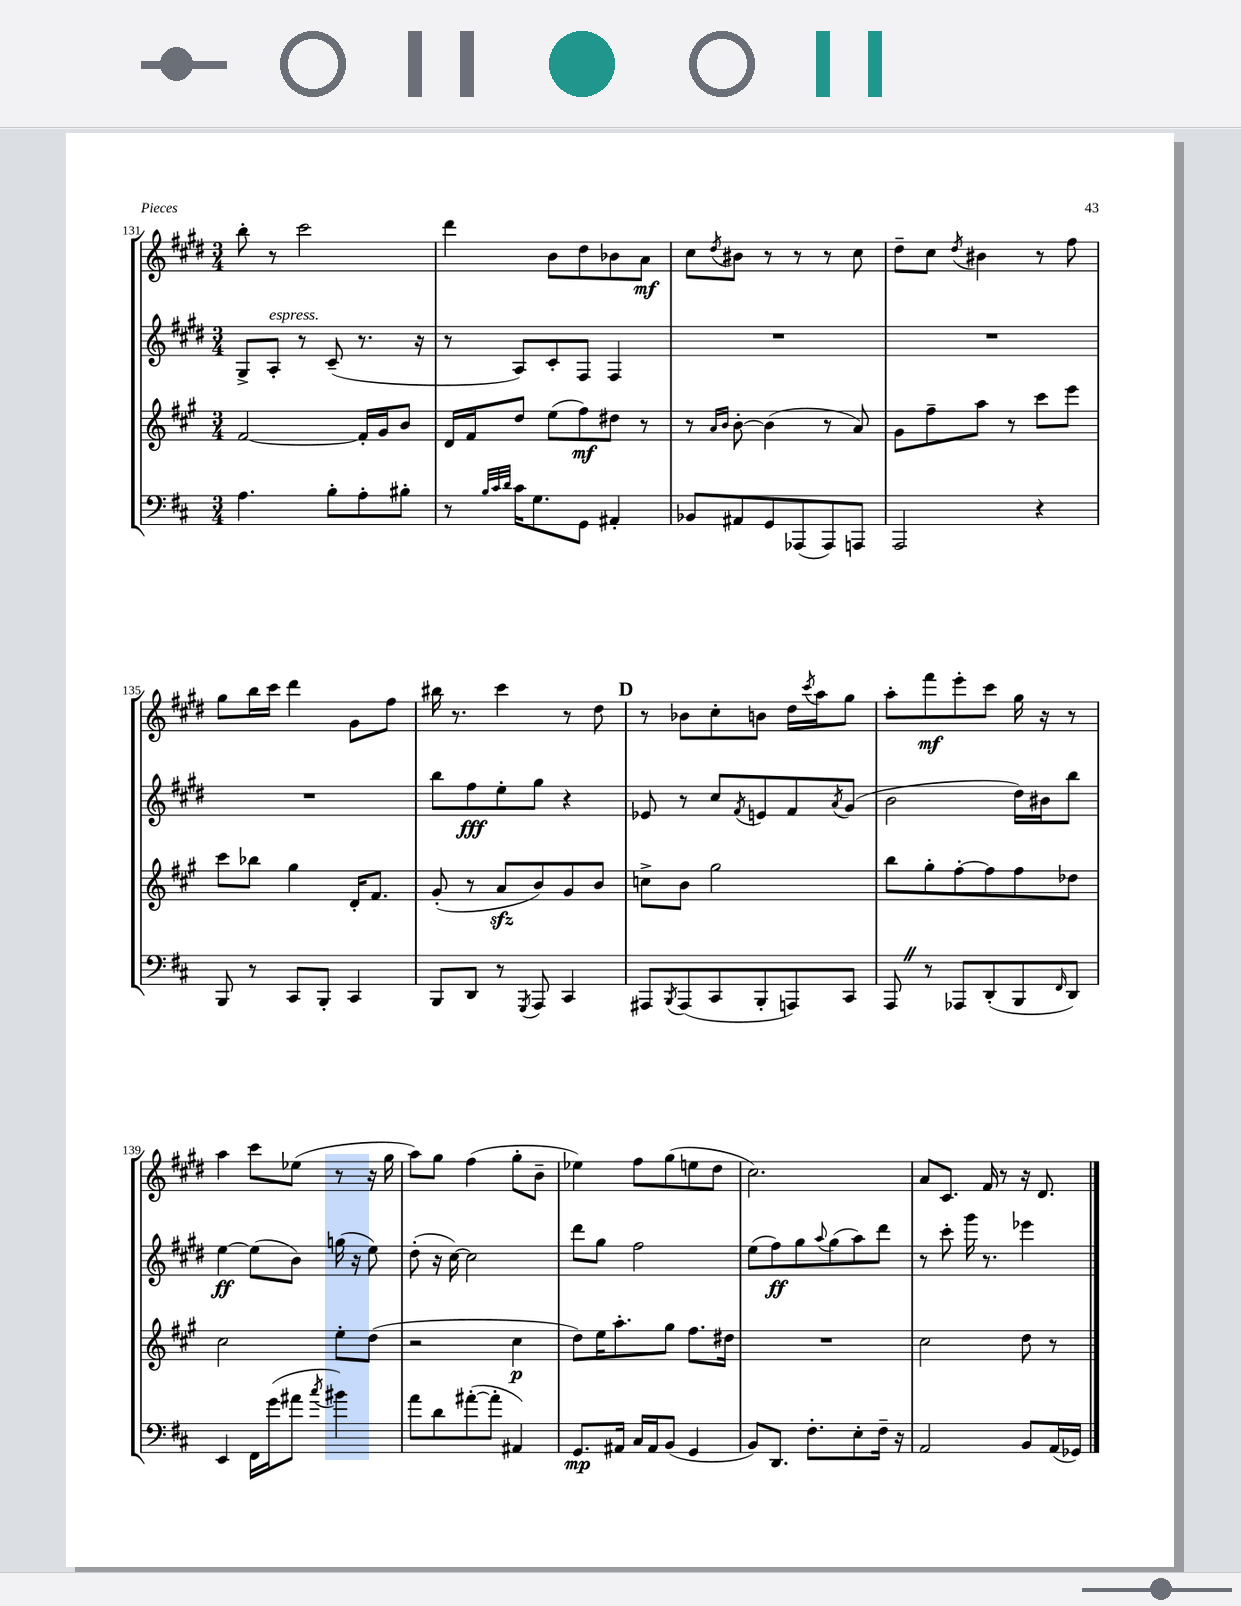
<<
\new StaffGroup <<
\new Staff = "s0" {
    \clef treble \key e \major \numericTimeSignature \time 3/4
    b''8-. r8 cis'''2 |
    dis'''4 b'8 dis''8 bes'8 a'8\mf |
    cis''8 \acciaccatura { dis''8 } bis'8 r8 r8 r8 cis''8 |
    dis''8-- cis''8 \acciaccatura { dis''8 } bis'4 r8 fis''8 |
    gis''8 b''16 cis'''16 dis'''4 gis'8 fis''8 |
    bis''16 r8. cis'''4 r8 dis''8 |
    \mark \markup { \bold "D" } r8 bes'8 cis''8-. b'8 dis''16 \acciaccatura { cis'''8 } a''16 gis''8 |
    a''8-. fis'''8\mf e'''8-. cis'''8 gis''16 r16 r8 |
    a''4 cis'''8 ees''8( r8 r16 gis''16 |
    a''8) gis''8 fis''4( gis''8-. b'8-- |
    ees''4) fis''8 gis''8( e''8 dis''8 |
    cis''2.) |
    a'8 cis'8. fis'16 r8 r16 dis'8. \bar "|." |
}
\new Staff = "s1" {
    \clef treble \key e \major \numericTimeSignature \time 3/4
    gis8-> a8-.^\markup { \italic "espress." } r8 cis'8--( r8. r16 |
    r8 a8) cis'8-. fis8 fis4 |
    R2. |
    R2. |
    R2. |
    b''8 fis''8\fff e''8-. gis''8 r4 |
    \mark \markup { \bold "D" } ees'8 r8 cis''8 \acciaccatura { fis'8 } e'8 fis'8 \acciaccatura { a'8 } gis'8( |
    b'2 dis''16) bis'16 b''8 |
    e''4~\ff e''8( b'8) g''16( r16 e''8) |
    dis''8-.( r16 cis''16~) cis''2 |
    dis'''8 gis''8 fis''2 |
    e''8( fis''8\ff) gis''8 \appoggiatura { a''8 } gis''8( a''8) dis'''8 |
    r8 cis'''8-. gis'''16 r8. ees'''4 \bar "|." |
}
\new Staff = "s2" {
    \clef treble \key a \major \numericTimeSignature \time 3/4
    fis'2~ fis'16-. gis'16 b'8 |
    d'16 fis'16 d''8 e''8( fis''8\mf) dis''8 r8 |
    r8 \grace { a'16 b'16 } b'8~-. b'4( r8 a'8) |
    gis'8 fis''8-- a''8 r8 cis'''8 e'''8 |
    cis'''8 bes''8 gis''4 d'16-. fis'8. |
    gis'8-.( r8 a'8\sfz b'8) gis'8 b'8 |
    \mark \markup { \bold "D" } c''8-> b'8 gis''2 |
    b''8 gis''8-. fis''8~-. fis''8 fis''8 des''8 |
    cis''2 e''8-. d''8( |
    r2 cis''4\p |
    d''8) e''16 a''8.-. gis''8 fis''8. dis''16 |
    R2. |
    cis''2 d''8 r8 \bar "|." |
}
\new Staff = "s3" {
    \clef bass \key d \major \numericTimeSignature \time 3/4
    a4. b8-. a8-. bis8-. |
    r8 \grace { b32 cis'32 d'32 } cis'16 g8. g,8 ais,4-. |
    bes,8 ais,8 g,8 aes,,8( aes,,8) a,,8 |
    a,,2 r4 |
    b,,8 r8 cis,8 b,,8-. cis,4 |
    b,,8 d,8 r8 \acciaccatura { g,,8 } a,,8 cis,4 |
    \mark \markup { \bold "D" } ais,,8 \acciaccatura { b,,8 } ais,,8( cis,8 b,,8-. a,,8) cis,8 |
    a,,8 \once \override BreathingSign.text = \markup { \musicglyph "scripts.caesura.straight" } \breathe r8 aes,,8 d,8-.( b,,8 \grace { fis,16 } d,8) |
    e,4 fis,16 g'16( ais'8 \acciaccatura { cis''8 } bis'4) |
    a'8 d'8 ais'8~-.( ais'8-. ais,4) |
    g,8.\mp ais,16 cis16 ais,16 b,8( g,4 |
    b,8) d,8. fis8.-. e8-. fis16-- r16 |
    a,2 b,8 a,16( ges,16) \bar "|." |
}
>>
>>
\layout { \context { \Score currentBarNumber = #131 } }
